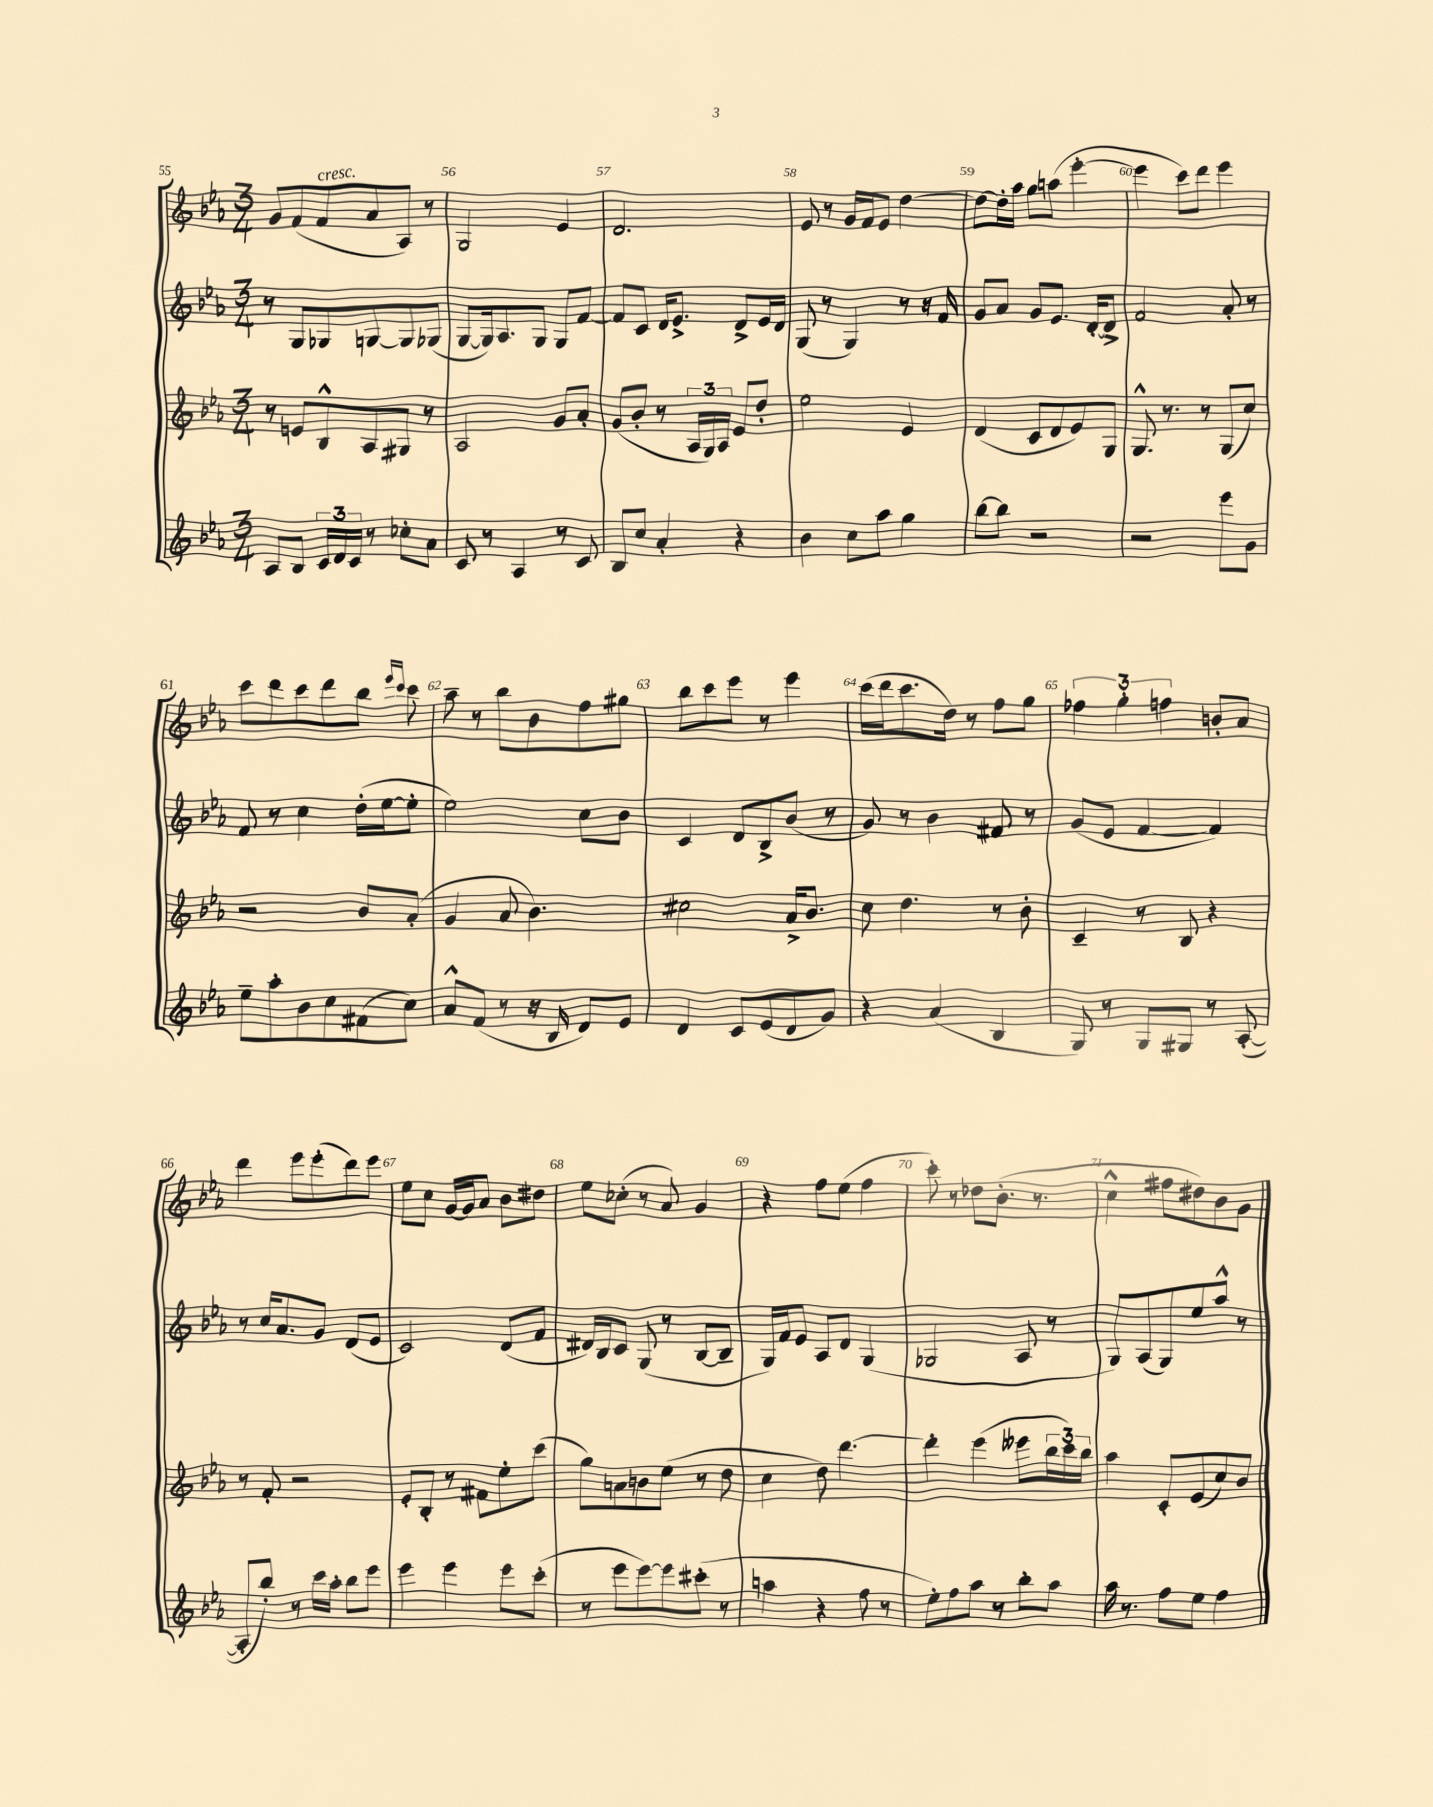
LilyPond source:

<<
\new StaffGroup <<
\new Staff = "s0" {
    \clef treble \key ees \major \numericTimeSignature \time 3/4
    g'8 f'8( f'8^\markup { \italic "cresc." } aes'8 aes8) r8 |
    g2 ees'4 |
    d'2. |
    ees'8 r8 g'16 f'16 ees'8 d''4~ |
    d''8~ d''16-. aes''16 g''8 a''8( ees'''4~-. |
    ees'''4 c'''8) d'''8 ees'''4 |
    c'''8 d'''8 c'''8 d'''8 bes''8 \grace { ees'''16 c'''16 } c'''8 |
    aes''8-- r8 bes''8 bes'8 f''8 gis''8 |
    bes''8 c'''8 ees'''8 r8 ees'''4 |
    c'''16( d'''16 c'''8. d''16) r8 f''8 g''8 |
    \tuplet 3/2 { fes''4 g''4-. f''4 } b'8-. aes'8 |
    d'''4 ees'''8 ees'''8-.( d'''8) ees'''8 |
    ees''8 c''8 g'16~ g'16 aes'8 bes'8 dis''8 |
    ees''8 ces''8-.( r8 aes'8) g'4 |
    r4 f''8 ees''8( f''4 |
    c'''8-.) r8 des''8 bes'8.-.( r8. |
    c''4-^ fis''8 dis''8) bes'8 g'8 \bar "|." |
}
\new Staff = "s1" {
    \clef treble \key ees \major \numericTimeSignature \time 3/4
    r8 g8 ges8 g8~ g8 ges8( |
    g8~ g16) aes8. g8 g8 f'8~ |
    f'8 c'8 d'16 ees'8.-> d'8-> ees'16 d'16 |
    g8( r8 g4) r8 r16 f'16 |
    g'8 aes'8 g'8 ees'8. d'16~-. d'8-> |
    f'2 aes'8-. r8 |
    f'8 r8 c''4 d''16-.( ees''16~ ees''8-. |
    ees''2) c''8 bes'8 |
    c'4 d'8 bes8-> bes'8( r8 |
    g'8) r8 bes'4 fis'8 r8 |
    g'8( ees'8 f'4~ f'4) |
    r8 c''16 aes'8. g'8 d'8( ees'8 |
    c'2) d'8( f'8 |
    dis'16) bes16 c'8 g8( r8 bes8~ bes8-- |
    g16) f'16 ees'8 aes8 d'8 g4( |
    ges2 aes8 r8 |
    g8) aes8( g8) ees''8 aes''8-^ r8 \bar "|." |
}
\new Staff = "s2" {
    \clef treble \key ees \major \numericTimeSignature \time 3/4
    r8 e'8 bes8-^ aes8 gis8 r8 |
    aes2 g'8 aes'8-. |
    g'8( bes'8-. r8 \tuplet 3/2 { aes16 g16) aes16 } ees'8 d''8-. |
    ees''2 ees'4 |
    d'4( c'8 d'8 ees'8) g8 |
    g8.-^ r8. r8 g8( c''8) |
    r2 bes'8 aes'8-.( |
    g'4 aes'8 bes'4.) |
    cis''2 aes'16-> bes'8. |
    c''8 d''4. r8 bes'8-. |
    c'4-- r8 bes8 r4 |
    r8 f'8-. r2 |
    ees'8-. bes8-. r8 fis'8 ees''8-. c'''8( |
    g''8) a'8 b'8 ees''8( r8 d''8 |
    c''4 d''8) d'''4.~ |
    d'''4-. ees'''4( eeses'''8 \tuplet 3/2 { bes''16 c'''16) bes''16 } |
    aes''4 c'8-. ees'8( c''8) bes'8 \bar "|." |
}
\new Staff = "s3" {
    \clef treble \key ees \major \numericTimeSignature \time 3/4
    aes8 bes8 \tuplet 3/2 { c'16 d'16 c'16 } r8 ces''8-. aes'8 |
    c'8 r8 aes4 r8 c'8 |
    bes8 c''8 aes'4-. r4 |
    bes'4 c''8 aes''8 g''4 |
    bes''8~ bes''8 r2 |
    r2 ees'''8 g'8 |
    ees''8-- aes''8-. bes'8 c''8 fis'8( c''8) |
    aes'8-^ f'8( r8 r16 bes16 d'8) ees'8 |
    d'4 c'8 ees'8( d'8 g'8) |
    r4 aes'4( bes4 |
    g8) r8 g8 gis8 r8 aes8~-.( |
    aes8-. bes''8-.) r8 c'''16 aes''16-. bes''8 ees'''8 |
    ees'''4 ees'''4 ees'''8 c'''8-.( |
    r8 ees'''8 ees'''8~) ees'''8 cis'''8-.( r8 |
    a''4 r4 f''8 r8 |
    ees''8-.) f''8 aes''8 r8 bes''8-. aes''8 |
    aes''16 r8. f''8 ees''8 f''4 \bar "|." |
}
>>
>>
\layout { \context { \Score currentBarNumber = #55 \override BarNumber.break-visibility = ##(#f #t #t) barNumberVisibility = #all-bar-numbers-visible } }
